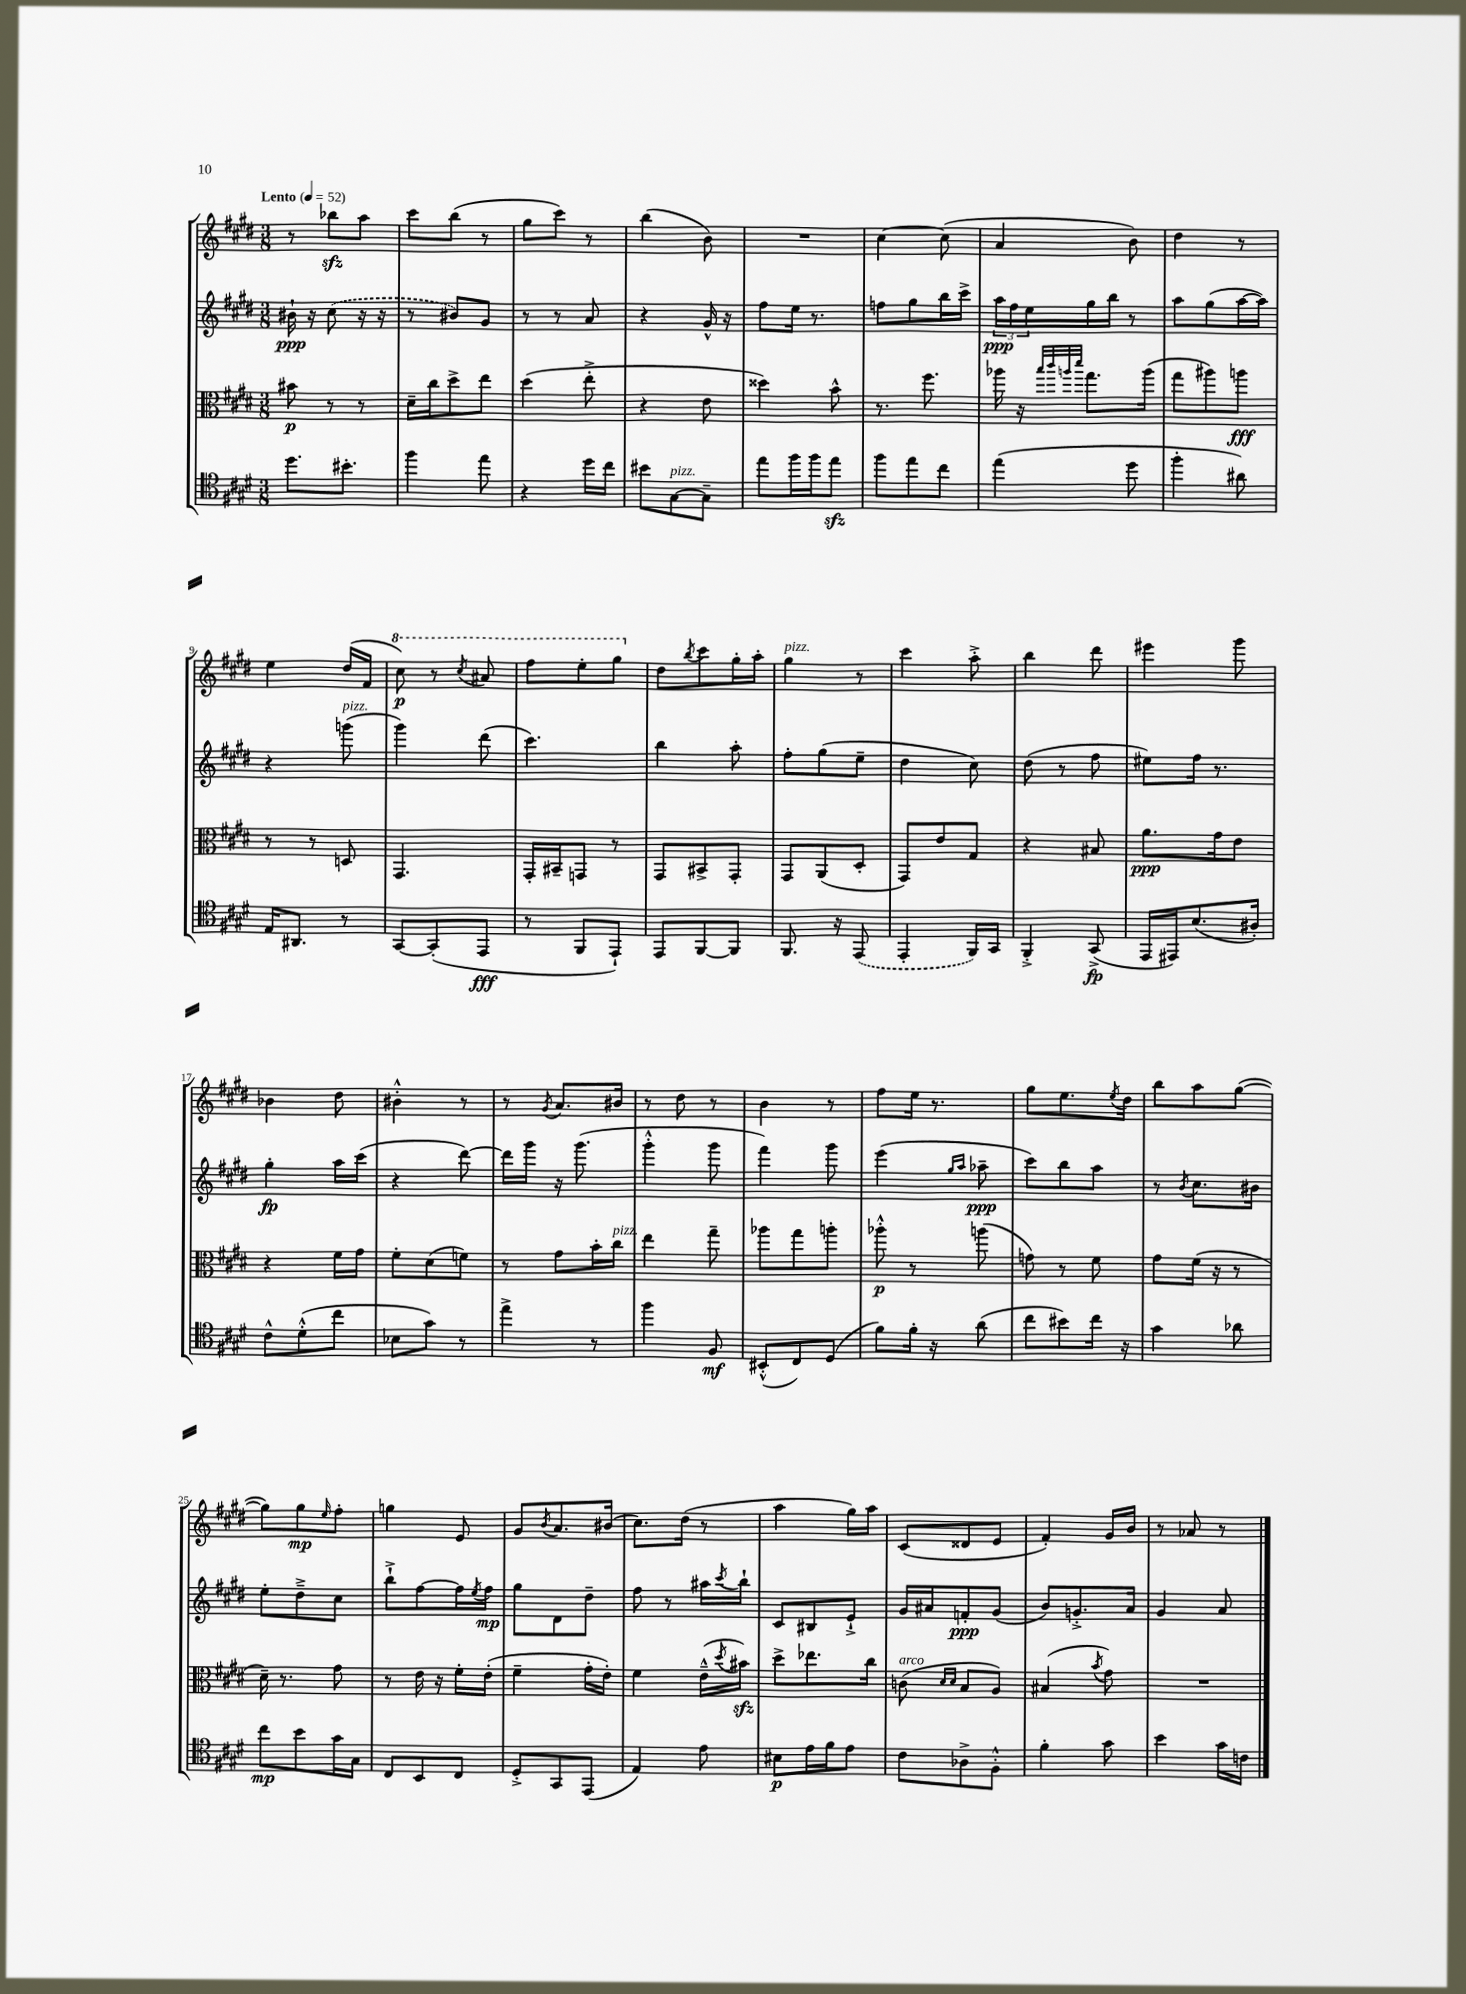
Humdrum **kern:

**kern	**kern	**kern	**kern
*staff4	*staff3	*staff2	*staff1
*clefC4	*clefC3	*clefG2	*clefG2
*k[f#c#g#d#]	*k[f#c#g#d#]	*k[f#c#g#d#]	*k[f#c#g#d#]
*M3/8	*M3/8	*M3/8	*M3/8
*MM52	*MM52	*MM52	*MM52
8.dd#	8b#	16b#`	8r
.	.	16r	.
.	8r	(8cc#	8bb-
8.b#'	.	.	.
.	8r	16r	8aa
.	.	16r	.
=	=	=	=
4ff#	16d#~	8r	8ccc#
.	16cc#	.	.
.	8dd#^	8b#)	(8bb
8ee	8ee	8g#	8r
=	=	=	=
4r	(4dd#	8r	8gg#
.	.	8r	8ccc#)
16dd#	8ee'^	8a	8r
16cc#	.	.	.
=	=	=	=
8b#	4r	4r	(4bb
[8G#	.	.	.
8G#~]	8e	16g#^^	8b)
.	.	16r	.
=	=	=	=
8ee	4dd##)	8ff#	4.r
16ff#	.	16ee	.
16ff#	.	8.r	.
8ee	8b^^	.	.
=	=	=	=
8ff#	8.r	8ff	[4cc#
8ee	.	8gg#	.
.	8.ff#	.	.
8cc#	.	16bb	(8cc#]
.	.	16ccc#^	.
=	=	=	=
(4ee	16aa-	24aa	4a
.	.	24ff#	.
.	16r	.	.
.	.	24ee	.
.	32qqbb	.	.
.	32qqccc#	.	.
.	32qqaa	.	.
.	32qqddd#	.	.
.	8.gg#	16gg#	.
.	.	16bb	.
8dd#	.	8r	8b)
.	(16aa	.	.
=	=	=	=
4ff#'	8gg#	8aa	4dd#
.	8aa#)	(8gg#	.
8a#)	8aa	[16aa	8r
.	.	16aa])	.
=	=	=	=
16E	8r	4r	4ee
8.AA#	.	.	.
.	8r	.	.
8r	8D	(8ggg	(16dd#
.	.	.	16f#
=	=	=	=
[8GG#	4.GG#	4ggg#)	8ccc#)
(8GG#']	.	.	8r
.	.	.	8qccc#
8EE	.	(8ddd#	8aa#
=	=	=	=
8r	16GG#'	4.ccc#)	8fff#
.	16BB#~	.	.
8FF#	8GG	.	8eee'
8EE`)	8r	.	8ggg#
=	=	=	=
8EE	8GG#	4bb	8dd#
.	.	.	8qbb
[8FF#	8BB#^	.	8ccc#
8FF#]	8GG#'	8aa'	16gg#'
.	.	.	16aa'
=	=	=	=
8.FF#	8GG#	8ff#'	4gg#
.	(8AA	(8gg#	.
16r	.	.	.
(8EE	8D#'	8ee~	8r
=	=	=	=
4EE'	8GG#)	4dd#	4ccc#
.	8e	.	.
16FF#)	8G#	8cc#)	8aa'^
16GG#	.	.	.
=	=	=	=
4FF#'^	4r	(8dd#	4bb
.	.	8r	.
(8GG#^	8B#	8ff#	8ddd#
=	=	=	=
16EE	8.a	8ee#)	4eee#
16EE#)	.	.	.
(8.B	.	16ff#	.
.	16g#	8.r	.
.	8e	.	8ggg#
16A#')	.	.	.
=	=	=	=
8c#^^	4r	4gg#'	4b-
(8d#'^^	.	.	.
8cc#	16f#	16aa	8dd#
.	16g#	(16ccc#	.
=	=	=	=
8B-	8f#'	4r	4b#'^^
8g#)	(8d#	.	.
8r	8f)	[8ddd#)	8r
=	=	=	=
4ee^	8r	16ddd#]	8r
.	.	16ggg#	.
.	.	.	8qg#
.	8g#	16r	8.a
.	.	(8.ggg#	.
8r	16b'	.	.
.	16cc#	.	16b#
=	=	=	=
4ff#	4ee	4ggg#'^^	8r
.	.	.	8dd#
8F#	8gg#~	8ggg#	8r
=	=	=	=
(8BB#'^^	8aa-	4fff#)	4b
8C#)	8gg#	.	.
(8D#	8aa'	8ggg#	8r
=	=	=	=
8f#)	8aa-'^^	(4eee	8ff#
16f#'	8r	.	16ee
16r	.	.	8.r
.	.	16qqgg#	.
.	.	16qqaa	.
(8a	(8aa	8aa-~	.
=	=	=	=
8cc#	8g)	8ccc#)	8gg#
8b#)	8r	8bb	8.ee
16cc#	8f#	8aa	.
.	.	.	8qee
16r	.	.	16dd#
=	=	=	=
4g#	8g#	8r	8bb
.	.	8qb	.
.	(16f#	8.cc#	8aa
.	16r	.	.
8a-	8r	.	([8gg#
.	.	16b#	.
=	=	=	=
8cc#	16d#~)	8ee'	8gg#])
.	8.r	.	.
8b	.	8dd#~^	8gg#
.	.	.	16qqee
16g#	8g#	8cc#	8ff#'
16G#	.	.	.
=	=	=	=
8C#	8r	8bb`^	4gg
8BB	16e	[8ff#	.
.	16r	.	.
8C#	16f#'	16ff#]	8e
.	.	8qee	.
.	(16e'	16ff#	.
=	=	=	=
8D#'^	4f#~	8gg#	8g#
.	.	.	8qb
8GG#	.	8d#	8.a
(8EE	16g#'	8dd#~	.
.	16e')	.	(16b#
=	=	=	=
4E)	4f#	8ff#	8.cc#)
.	.	8r	.
.	.	.	(16dd#
8e	(16e~^^	16aa#	8r
.	8qdd#	8qccc#	.
.	16b#)	16bb`	.
=	=	=	=
8B#	8dd#^	8c#	4aa
16e	8.ee-	8B#	.
16f#	.	.	.
8e	.	8e`^	16gg#)
.	16cc#	.	16aa
=	=	=	=
8c#	(8c	16g#	(8c#
.	.	16a#	.
.	16qqd#	.	.
.	16qqd#	.	.
8A-^	8B	8f'	8d##
8F#'^^	8A)	(8g#	8e
=	=	=	=
4f#'	(4B#	8b)	4f#')
.	.	8.g'^	.
.	8qb	.	.
8g#	8g#)	.	16g#
.	.	16a	16b
=	=	=	=
4b	4.r	4g#	8r
.	.	.	8a-
16g#	.	8a	8r
16c	.	.	.
==	==	==	==
*-	*-	*-	*-
